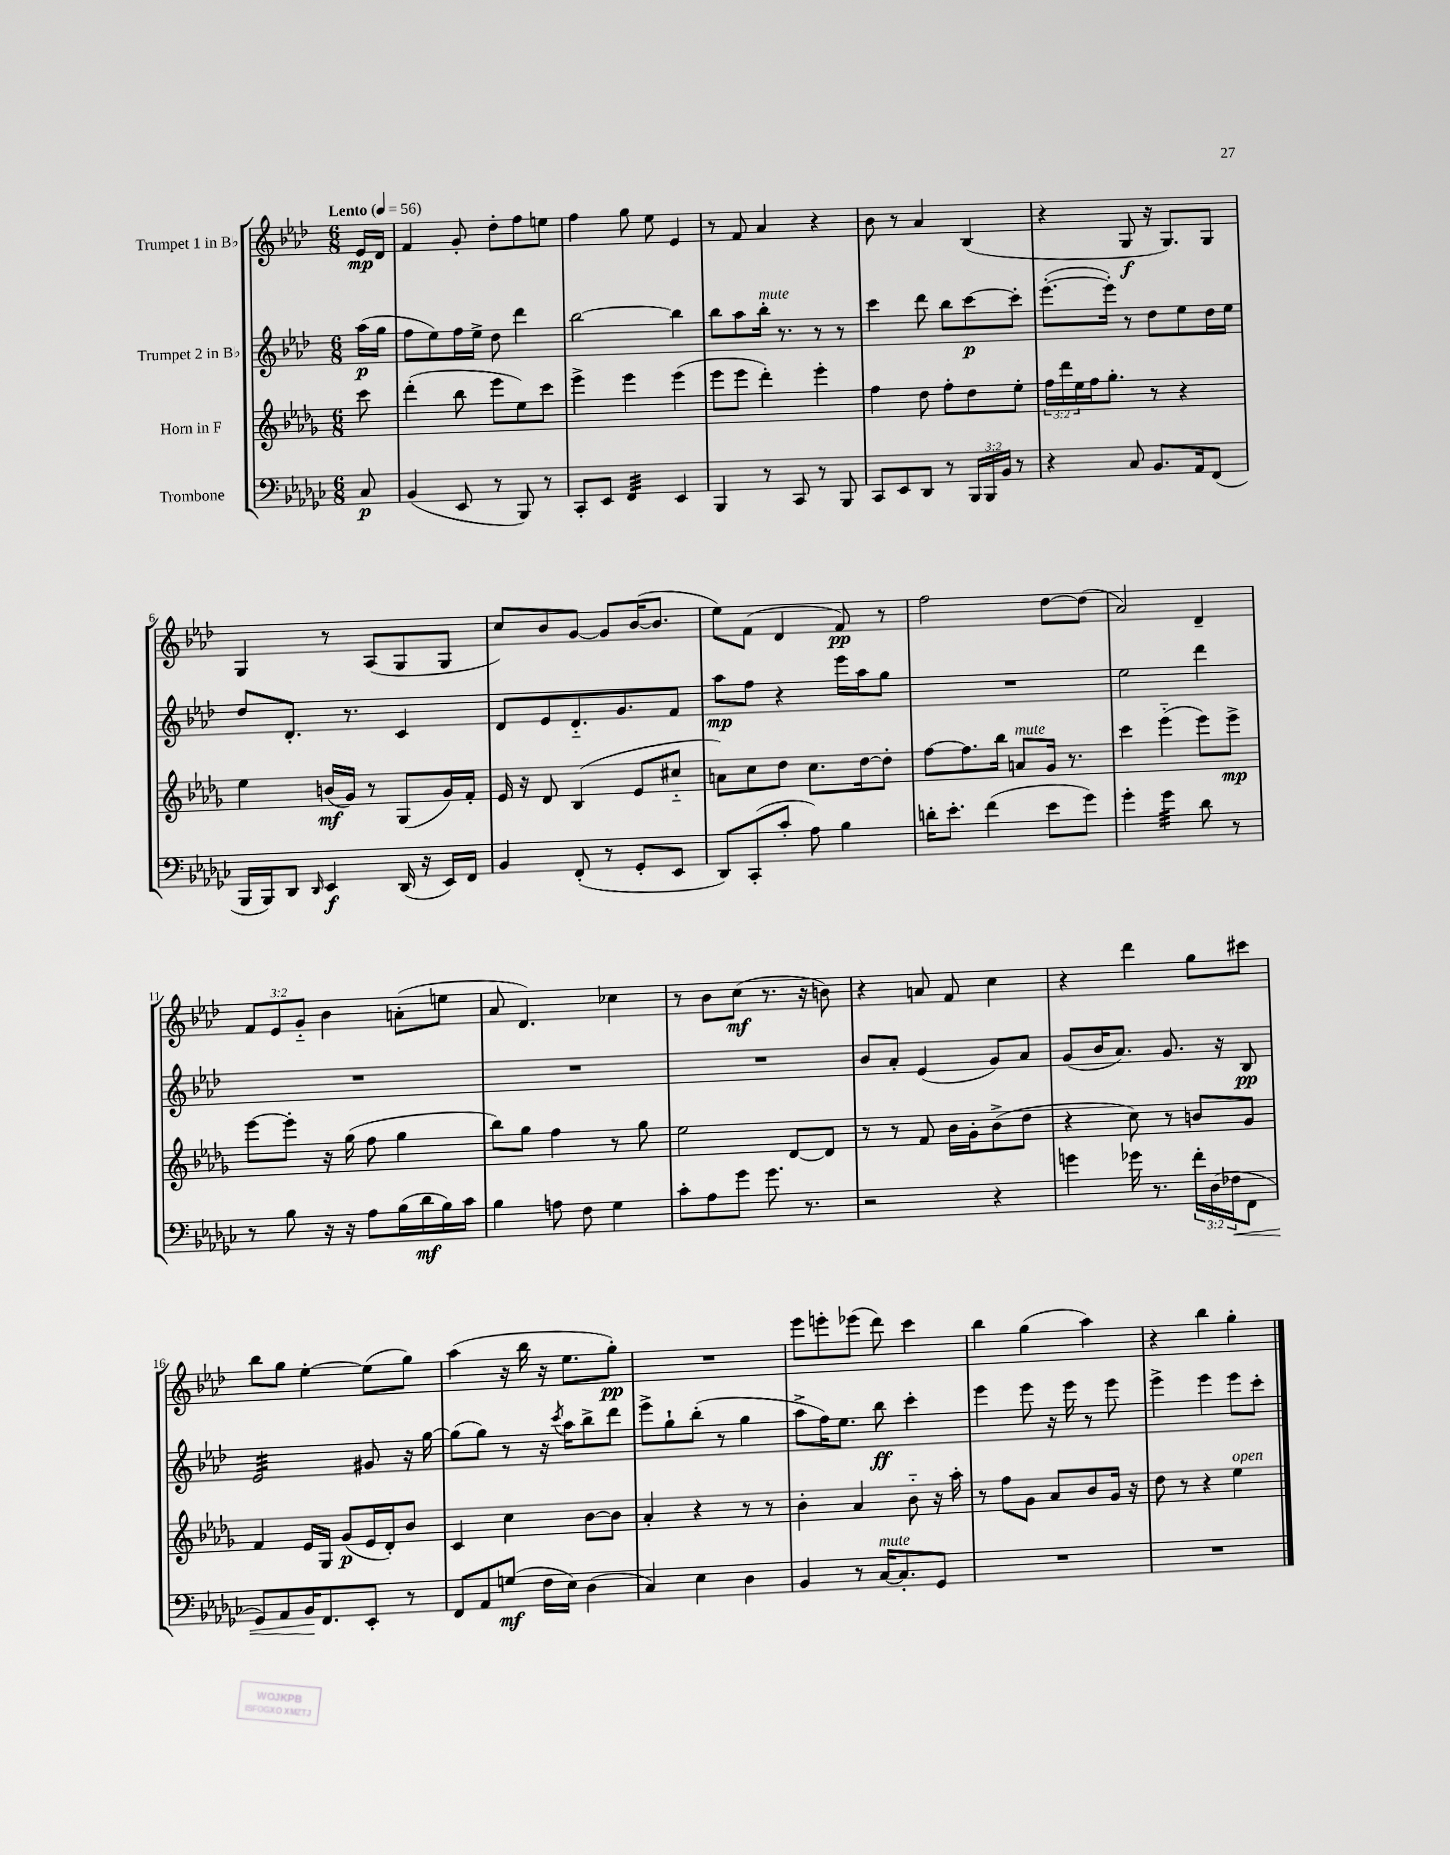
<<
\new StaffGroup <<
\new Staff = "s0" \with { instrumentName = "Trumpet 1 in Bb" } {
    \clef treble \key aes \major \numericTimeSignature \time 6/8 \override Staff.TupletNumber.text = #tuplet-number::calc-fraction-text \partial 8 \tempo "Lento" 4 = 56
    ees'16\mp des'16 |
    f'4 g'8-. des''8-. f''8 e''8 |
    f''4 g''8 ees''8 ees'4 |
    r8 f'8 aes'4 r4 |
    bes'8 r8 aes'4 bes4( |
    r4 g8\f r16 g8.) g8 |
    g4 r8 aes8( g8 g8 |
    c''8) bes'8 g'8~ g'8 bes'16~( bes'8. |
    ees''8) f'8( des'4 f'8\pp) r8 |
    f''2 des''8~ des''8( |
    aes'2) des'4-- |
    \tuplet 3/2 { f'8 ees'8 g'8-_ } bes'4 a'8-.( e''8 |
    aes'8 des'4.) ces''4 |
    r8 bes'8 c''8\mf( r8. r16 b'8) |
    r4 a'8 f'8 c''4 |
    r4 des'''4 g''8 cis'''8 |
    bes''8 g''8 ees''4~-. ees''8( g''8) |
    aes''4( r16 bes''16 r16 ees''8. g''8-.\pp) |
    R2. |
    ees'''8 e'''8-. ees'''8( des'''8) c'''4 |
    bes''4 g''4( aes''4) |
    r4 bes''4 g''4-. \bar "|." |
}
\new Staff = "s1" \with { instrumentName = "Trumpet 2 in Bb" } {
    \clef treble \key aes \major \numericTimeSignature \time 6/8 \partial 8
    aes''16\p( g''16 |
    f''8 ees''8) f''16 ees''16-> des''8 des'''4 |
    bes''2~ bes''4 |
    bes''8 aes''8 bes''16-.^\markup { \italic "mute" } r8. r8 r8 |
    c'''4 des'''8 bes''8 c'''8~\p c'''8-. |
    ees'''8.~-.( ees'''16-.) r8 des''8 ees''8 des''16 ees''16 |
    des''8 des'8.-. r8. c'4 |
    des'8 ees'8 des'8.-_ g'8. f'8 |
    aes''8\mp f''8 r4 ees'''16 aes''16 g''8 |
    R2. |
    ees''2 des'''4 |
    R2. |
    R2. |
    R2. |
    bes'8 aes'8-. ees'4( g'8) aes'8 |
    g'8( bes'16 aes'8.) g'8. r16 bes8\pp |
    ees'2:32 gis'8 r16 g''16~ |
    g''8( g''8) r8 r16 \acciaccatura { c'''8 } aes''16 bes''8-> des'''8 |
    ees'''8-> g''8-! bes''8-.( r8 g''4 |
    aes''8-> f''16) ees''8. bes''8\ff c'''4-. |
    ees'''4 ees'''8 r16 ees'''16 r8 ees'''8 |
    ees'''4-> ees'''4 ees'''8 c'''8-. \bar "|." |
}
\new Staff = "s2" \with { instrumentName = "Horn in F" } {
    \clef treble \key des \major \numericTimeSignature \time 6/8 \override Staff.TupletNumber.text = #tuplet-number::calc-fraction-text \partial 8
    c'''8 |
    des'''4-.( bes''8 ees'''8 ees''8) c'''8 |
    ees'''4-> ees'''4 ees'''4( |
    ees'''8 ees'''8 des'''4-.) ees'''4-. |
    f''4 des''8 f''8-. des''8 ees''8-. |
    \tuplet 3/2 { f''16 des'''16 ees''16 } f''16 ges''8.-. r8 r4 |
    ees''4 b'16\mf( ges'16) r8 ges8( ges'16) f'16-. |
    ees'16 r16 des'8 bes4( ees'8 cis''8-_ |
    a'8) c''8 des''8 c''8. des''16~ des''8-. |
    f''8~ f''8. bes''16 a'8^\markup { \italic "mute" } ges'16 r8. |
    c'''4 ees'''4-_( ees'''8) ees'''8->\mp |
    ees'''8~ ees'''8-. r16 ges''16( f''8 ges''4 |
    bes''8) ges''8 f''4 r8 ges''8 |
    ees''2 des'8~ des'8 |
    r8 r8 f'8 bes'16 ges'16-. bes'8->( des''8 |
    r4 c''8) r8 b'8 ges'8 |
    f'4 ees'16 ges16 ges'8\p( ees'16 des'16-.) bes'8 |
    c'4 c''4 bes'8~ bes'8 |
    aes'4-. r4 r8 r8 |
    bes'4-. aes'4 bes'8-_ r16 aes''16-. |
    r8 f''8 ges'8 aes'8 bes'8 ges'16 r16 |
    des''8 r8 r4 ees''4^\markup { \italic "open" } \bar "|." |
}
\new Staff = "s3" \with { instrumentName = "Trombone" } {
    \clef bass \key ges \major \numericTimeSignature \time 6/8 \override Staff.TupletNumber.text = #tuplet-number::calc-fraction-text \partial 8
    ces8\p |
    bes,4( ees,8 r8 bes,,8) r8 |
    ces,8-. ees,8 f,4:32 ees,4 |
    bes,,4 r8 ces,8 r8 bes,,8 |
    ces,8 ees,8 des,8 r8 \tuplet 3/2 { bes,,16 bes,,16 bes,16 } r8 |
    r4 ces8 bes,8. aes,16 f,8( |
    bes,,16 bes,,16) des,8 \grace { des,16 } ees,4\f des,16( r16 ees,16) f,16 |
    bes,4 f,8-.( r8 ges,8-. ees,8 |
    des,8) ces,8-.( ces'8-. aes8) bes4 |
    d'16-. ees'8.-. f'4( ees'8 ges'8) |
    ges'4-. ges'4:32 des'8 r8 |
    r8 bes8 r16 r16 aes8 bes16( des'16\mf bes16) ces'16 |
    bes4 a8 f8 ges4 |
    ces'8-. aes8 ges'8 ges'8. r8. |
    r2 r4 |
    g'4 ges'16 r8. \tuplet 3/2 { f'16-. des16( fes16\< } f,8 |
    ges,8) aes,8 bes,16\! f,8. ees,8-. r8 |
    f,8 aes,8 g8\mf( f16 ees16) des4( |
    ces4) ees4 des4 |
    bes,4 r8 ces16~^\markup { \italic "mute" } ces8.-. ges,8 |
    R2. |
    R2. \bar "|." |
}
>>
>>
